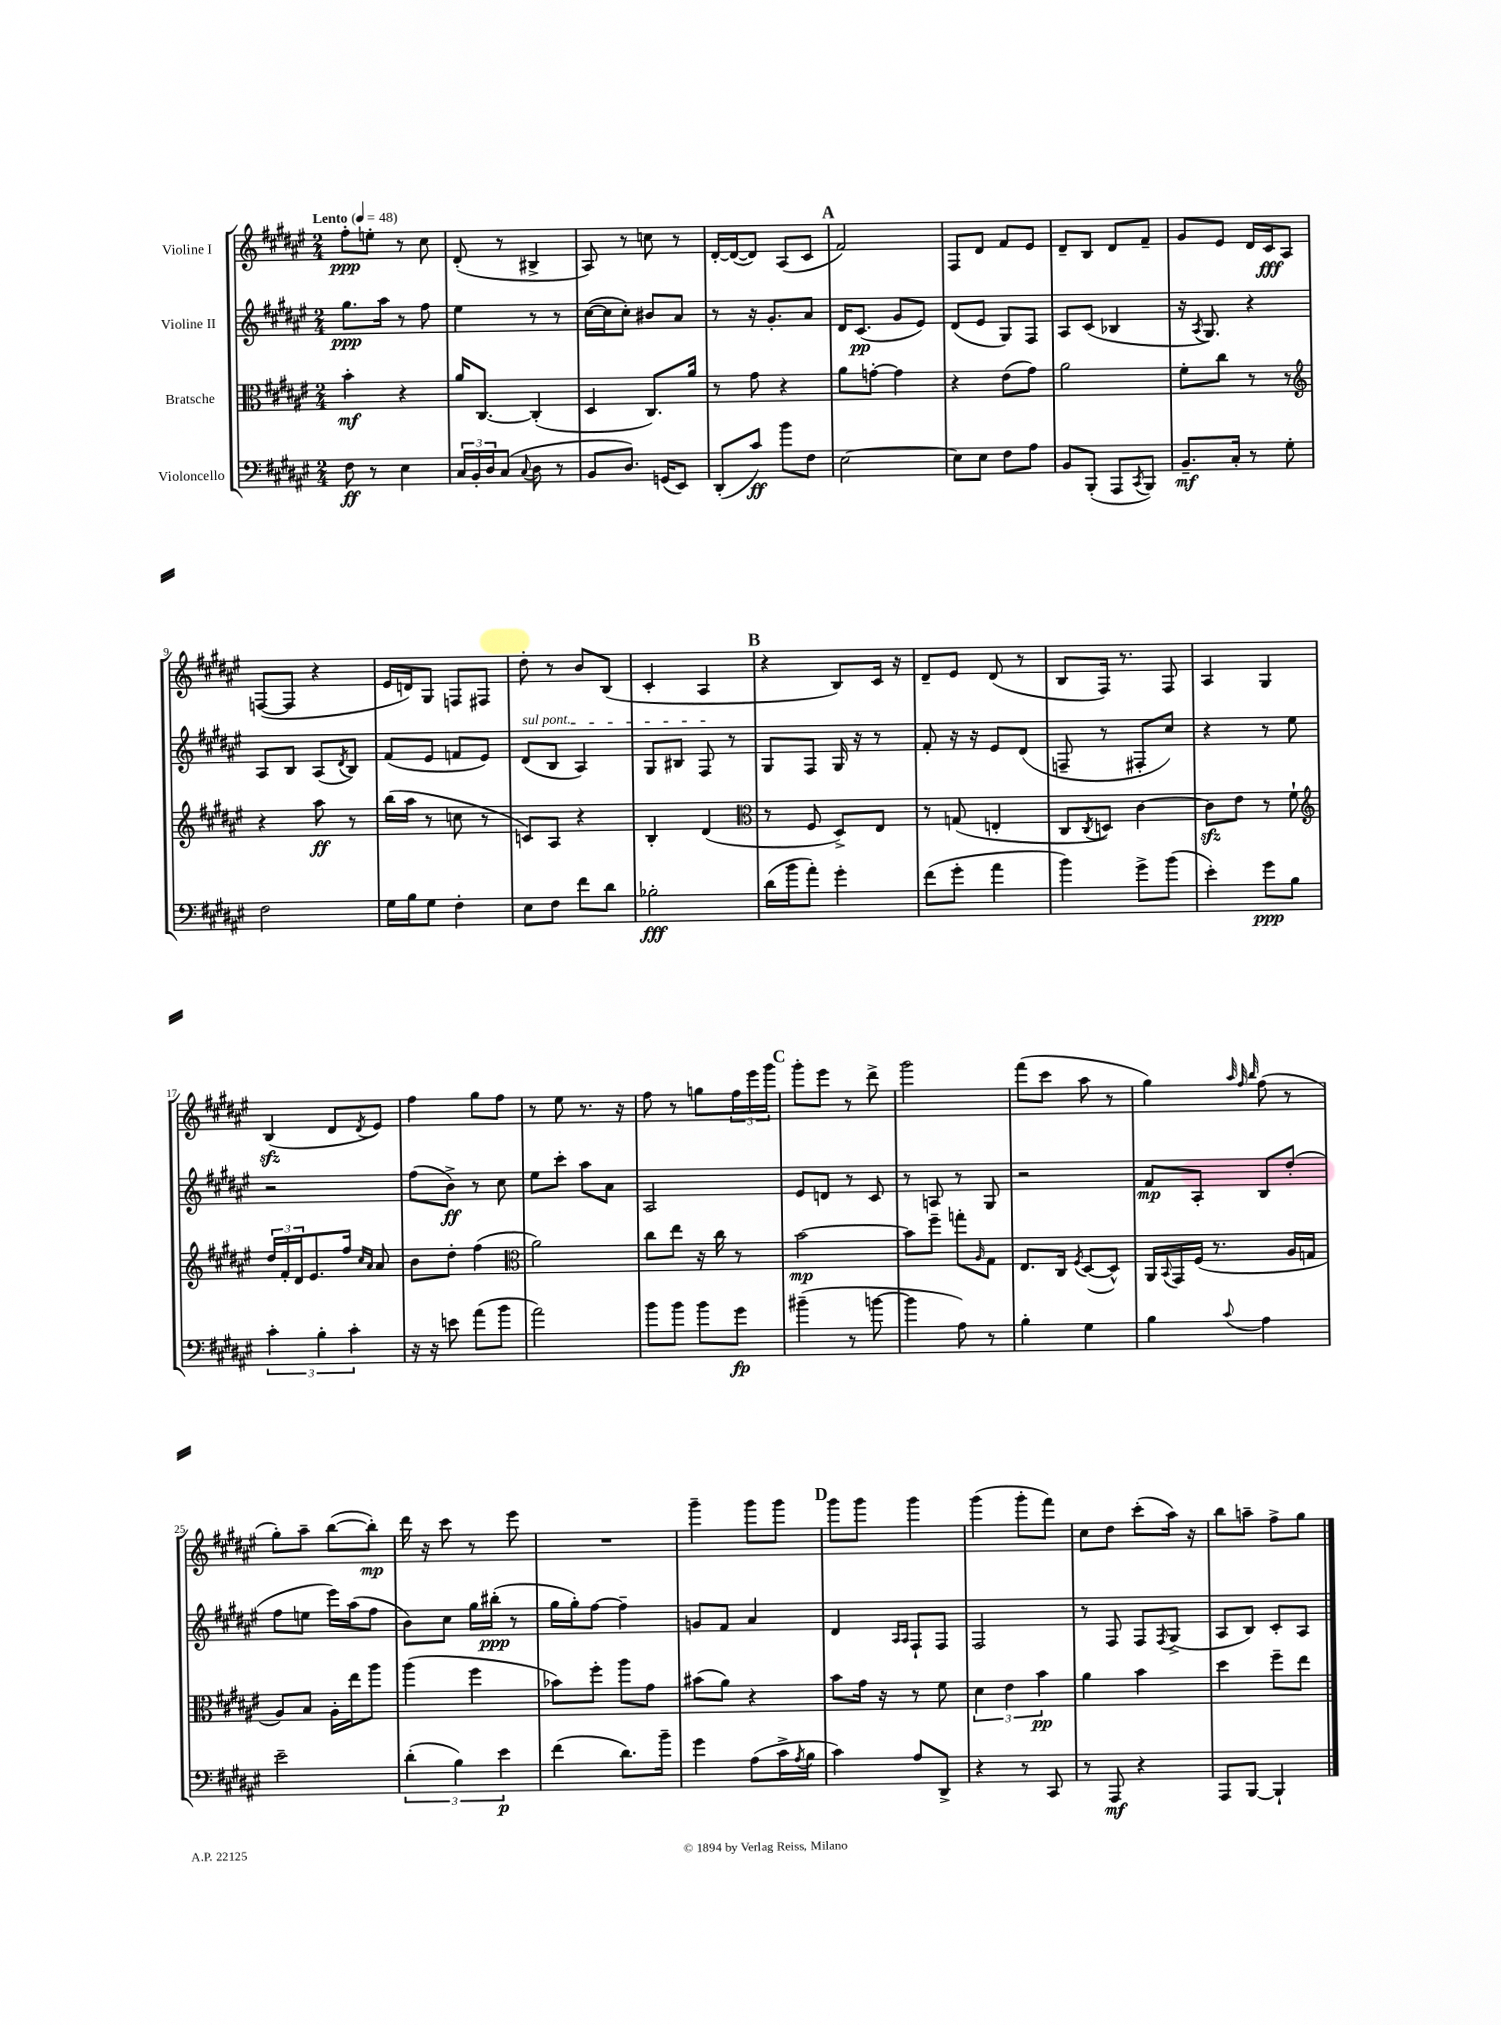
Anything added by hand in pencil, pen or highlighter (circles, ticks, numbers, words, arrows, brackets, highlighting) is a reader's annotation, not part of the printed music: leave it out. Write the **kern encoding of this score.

**kern	**dynam	**kern	**dynam	**kern	**dynam	**kern	**dynam
*part4	*part4	*part3	*part3	*part2	*part2	*part1	*part1
*staff4	*staff4	*staff3	*staff3	*staff2	*staff2	*staff1	*staff1
*I"Violoncello	*	*I"Bratsche	*	*I"Violine II	*	*I"Violine I	*
*clefF4	*	*clefC3	*	*clefG2	*	*clefG2	*
*k[f#c#g#d#a#e#]	*	*k[f#c#g#d#a#e#]	*	*k[f#c#g#d#a#e#]	*	*k[f#c#g#d#a#e#]	*
*M2/4	*	*M2/4	*	*M2/4	*	*M2/4	*
*MM48	*	*MM48	*	*MM48	*	*MM48	*
=1	=1	=1	=1	=1	=1	=1	=1
!	!	!	!	!	!	!LO:TX:a:B:t=Lento	!
8F#\	ff	4b'\	mf	8.gg#\L	ppp	8ff#'\L	ppp
8r	.	.	.	.	.	8een'\J	.
.	.	.	.	16aa#\Jk	.	.	.
4E#\	.	4r	.	8r	.	8r	.
.	.	.	.	8ff#\	.	8cc#\	.
=2	=2	=2	=2	=2	=2	=2	=2
24C#/LL	.	16a#/KL	.	4ee#\	.	(8d#'/	.
24BB'/	.	.	.	.	.	.	.
.	.	[8.C#/J	.	.	.	.	.
24D#/J	.	.	.	.	.	.	.
(8C#/J	.	.	.	.	.	8r	.
8qqC#/	.	.	.	.	.	.	.
8D#\	.	(4C#'/]	.	8r	.	4B#X^/	.
8r	.	.	.	8r	.	.	.
=3	=3	=3	=3	=3	=3	=3	=3
8BB/L	.	4D#/	.	([16cc#\LL	.	8A#/)	.
.	.	.	.	16cc#\J]	.	.	.
8.D#/J)	.	.	.	8cc#'\J)	.	8r	.
.	.	8.C#/L)	.	8b#X/L	.	8ccn\	.
(16GGn/KL	.	.	.	.	.	.	.
8EE#/J)	.	.	.	8a#/J	.	8r	.
.	.	16a#/Jk	.	.	.	.	.
=4	=4	=4	=4	=4	=4	=4	=4
(8DD#'/L	.	8r	.	8r	.	[16d#'/LL	.
.	.	.	.	.	.	(16d#/J_	.
8c#/J)	ff	8g#\	.	16r	.	8d#/J])	.
.	.	.	.	8.g#'/L	.	.	.
8b\L	.	4r	.	.	.	(8A#/L	.
8F#\J	.	.	.	8a#/J	.	8c#/J	.
!!LO:REH:place=s1:t=A
=5	=5	=5	=5	=5	=5	=5	=5
[2E#\	.	8a#\L	.	16d#/KL	.	2f#/)	.
.	.	.	.	(8.c#/J	pp	.	.
.	.	[8gn'\J	.	.	.	.	.
.	.	4g\]	.	8g#/L	.	.	.
.	.	.	.	8e#/J)	.	.	.
=6	=6	=6	=6	=6	=6	=6	=6
8E#\L]	.	4r	.	(8d#/L	.	8F#/L	.
8E#\J	.	.	.	8e#/J	.	8d#/J	.
8F#\L	.	(8e#\L	.	8G#/L)	.	8f#/L	.
8A#\J	.	8g#\J)	.	8F#/J	.	8e#/J	.
=7	=7	=7	=7	=7	=7	=7	=7
8BB/L	.	2a#\	.	8A#/L	.	8d#~/L	.
(8BBB'/J	.	.	.	(8c#/J	.	8B/J	.
8AAA#/L	.	.	.	4B-X/	.	8d#/L	.
8qCC#/	.	.	.	.	.	.	.
8BBB/J)	.	.	.	.	.	8f#~/J	.
=8	=8	=8	=8	=8	=8	=8	=8
8.BB~/L	mf	8f#'\L	.	16r	.	8g#/L	.
.	.	.	.	8qA#/	.	.	.
.	.	.	.	8.G#/)	.	.	.
.	.	8cc#\J	.	.	.	8e#/J	.
16C#'/Jk	.	.	.	.	.	.	.
8r	.	8r	.	4r	.	16d#/LL	.
.	.	.	.	.	.	16c#/J	fff
8G#'\	.	8r	.	.	.	8A#/J	.
!!LO:LB:g=z
=9	=9	=9	=9	=9	=9	=9	=9
*	*	*clefG2	*	*	*	*	*
2F#\	.	4r	.	8A#/L	.	([8Fn/L	.
.	.	.	.	8B/J	.	8F/J]	.
.	.	8aa#\	ff	(8A#/L	.	4r	.
.	.	.	.	8qd#/	.	.	.
.	.	8r	.	8B/J)	.	.	.
=10	=10	=10	=10	=10	=10	=10	=10
16G#\LL	.	(16bb\LL	.	(8f#/L	.	16e#/LL	.
16B\J	.	16aa#\JJ	.	.	.	16dn/J)	.
8G#\J	.	8r	.	8e#/J	.	8G#/J	.
4F#'\	.	8ccn\	.	8fn/L	.	8Fn/L	.
.	.	8r	.	8e#/J)	.	8F#X/J	.
=11	=11	=11	=11	=11	=11	=11	=11
!	!	!	!	!LO:TX:a:i:t=sul pont.	!	!	!
8E#\L	.	8cn/L)	.	(8d#/L	.	8dd#'\	.
8F#\J	.	8A#/J	.	8B/J	.	8r	.
8f#\L	.	4r	.	4A#/)	.	8b/L	.
8d#\J	.	.	.	.	.	(8B/J	.
=12	=12	=12	=12	=12	=12	=12	=12
2B-X'\	fff	4B'/	.	8G#/L	.	4c#'/	.
.	.	.	.	8B#X/J	.	.	.
.	.	(4d#/	.	8F#/	.	4A#/	.
.	.	.	.	8r	.	.	.
!!LO:REH:place=s1:t=B
=13	=13	=13	=13	=13	=13	=13	=13
*	*	*clefC3	*	*	*	*	*
(16d#\LL	.	8r	.	8G#/L	.	4r	.
16b\J	.	.	.	.	.	.	.
8a#'\J)	.	8F#/	.	8F#/J	.	.	.
4g#'\	.	8D#^/L)	.	16G#/	.	8B/L)	.
.	.	.	.	16r	.	.	.
.	.	8E#/J	.	8r	.	16c#/Jk	.
.	.	.	.	.	.	16r	.
=14	=14	=14	=14	=14	=14	=14	=14
(8f#\L	.	8r	.	8f#'/	.	8d#~/L	.
8g#'\J	.	(8Gn/	.	16r	.	8e#/J	.
.	.	.	.	16r	.	.	.
4a#\	.	4En'/	.	8e#/L	.	(8d#/	.
.	.	.	.	(8d#/J	.	8r	.
=15	=15	=15	=15	=15	=15	=15	=15
4b\)	.	8C#/L	.	8Fn~/	.	8B/L	.
.	.	8qC#/	.	.	.	.	.
.	.	8Dn/J)	.	8r	.	16F#/Jk)	.
.	.	.	.	.	.	8.r	.
8g#^\L	.	[4c#\	.	8F#X'/L	.	.	.
(8b\J	.	.	.	8cc#/J)	.	8F#/	.
=16	=16	=16	=16	=16	=16	=16	=16
4e#'\)	.	8c#zz\L]	.	4r	.	4A#/	.
.	.	8e#\J	.	.	.	.	.
8g#\L	ppp	8r	.	8r	.	4G#/	.
8B\J	.	8f#`\	.	8ee#\	.	.	.
!!LO:LB:g=z
=17	=17	=17	=17	=17	=17	=17	=17
*	*	*clefG2	*	*	*	*	*
6c#'\	.	24dd#/LL	.	2r	.	(4Bzz/	.
.	.	24f#'/	.	.	.	.	.
.	.	24d#/J	.	.	.	.	.
.	.	8.e#/	.	.	.	.	.
6B'\	.	.	.	.	.	.	.
.	.	.	.	.	.	8d#/L	.
.	.	16ff#/Jk	.	.	.	.	.
6c#'\	.	.	.	.	.	.	.
.	.	16qqcc#/LL	.	.	.	.	.
.	.	16qqa#/JJ	.	.	.	8qd#/	.
.	.	8a#/	.	.	.	8e#/J)	.
=18	=18	=18	=18	=18	=18	=18	=18
16r	.	8b\L	.	(8ff#\L	.	4ff#\	.
16r	.	.	.	.	.	.	.
8en\	.	8dd#'\J	.	8b^\J)	ff	.	.
(8a#\L	.	(4ff#\	.	8r	.	8gg#\L	.
8b\J	.	.	.	8cc#\	.	8ff#\J	.
=19	=19	=19	=19	=19	=19	=19	=19
*	*	*clefC3	*	*	*	*	*
2a#\)	.	2a#\)	.	8ee#\L	.	8r	.
.	.	.	.	8ccc#'\J	.	8ee#\	.
.	.	.	.	8aa#\L	.	8.r	.
.	.	.	.	8a#\J	.	.	.
.	.	.	.	.	.	16r	.
=20	=20	=20	=20	=20	=20	=20	=20
8b\L	.	8cc#\L	.	2A#/	.	8ff#\	.
8b\J	.	8ee#\J	.	.	.	8r	.
8b\L	.	16r	.	.	.	8ggn\L	.
.	.	16cc#\	.	.	.	.	.
8g#\J	fp	8r	.	.	.	24ff#\L	.
.	.	.	.	.	.	24eee#\	.
.	.	.	.	.	.	24ggg#\JJ	.
!!LO:REH:place=s1:t=C
=21	=21	=21	=21	=21	=21	=21	=21
(4b#X~\	.	[2b\	mp	8e#/L	.	8ggg#'\L	.
.	.	.	.	8dn/J	.	8eee#\J	.
8r	.	.	.	8r	.	8r	.
[8bn\	.	.	.	8c#/	.	8ddd#^\	.
=22	=22	=22	=22	=22	=22	=22	=22
4b\]	.	8b\L]	.	8r	.	2ggg#\	.
.	.	8ff#~\J	.	8An/	.	.	.
8A#\)	.	8ggn'\L	.	8r	.	.	.
.	.	16qqA#/	.	.	.	.	.
8r	.	8G#\J	.	8G#/	.	.	.
=23	=23	=23	=23	=23	=23	=23	=23
4B'\	.	8.E#/L	.	2r	.	(8fff#\L	.
.	.	.	.	.	.	8ccc#\J	.
.	.	16C#/Jk	.	.	.	.	.
.	.	8qF#/	.	.	.	.	.
4G#\	.	([8D#/L	.	.	.	8aa#\	.
.	.	8D#^^/J])	.	.	.	8r	.
=24	=24	=24	=24	=24	=24	=24	=24
4B\	.	16AA#/LL	.	8f#/L	mp	4gg#\)	.
.	.	8qqBB/	.	.	.	.	.
.	.	16GG#/	.	.	.	.	.
.	.	(16F#/JJ	.	8A#'/J	.	.	.
.	.	8.r	.	.	.	.	.
.	.	.	.	.	.	32qqaa#/	.
.	.	.	.	.	.	32qqff#/	.
8qqc#/	.	.	.	.	.	32qqbb/	.
4A#\	.	.	.	8B/L	.	(8ff#\	.
.	.	16A#/LL	.	(8dd#'/J	.	8r	.
.	.	16Gn/JJ	.	.	.	.	.
!!LO:LB:g=z
=25	=25	=25	=25	=25	=25	=25	=25
2e#~\	.	8A#/L)	.	8ff#\L	.	8gg#'\L)	.
.	.	8B/J	.	8een\J	.	8aa#~\J	.
.	.	16A#'\LL	.	16eee#\LL)	.	([8bb\L	.
.	.	16ee#\J	.	(16aa#\J	.	.	.
.	.	8aa#\J	.	8ff#\J	.	8bb'\J])	mp
=26	=26	=26	=26	=26	=26	=26	=26
(6d#'\	.	(4aa#\	.	8b\L)	.	16ddd#\	.
.	.	.	.	.	.	16r	.
.	.	.	.	8cc#\J	.	8ccc#\	.
6B\)	.	.	.	.	.	.	.
.	.	4ff#\	.	16gg#\LL	.	8r	.
.	.	.	.	(16bb#X'\JJ	ppp	.	.
6e#\	p	.	.	.	.	.	.
.	.	.	.	8r	.	8eee#\	.
=27	=27	=27	=27	=27	=27	=27	=27
(4f#\	.	8b-X\L)	.	16gg#\LL	.	2r	.
.	.	.	.	16gg#'\J)	.	.	.
.	.	8ff#'\J	.	[8ff#\J	.	.	.
8.d#\L)	.	8aa#\L	.	4ff#~\]	.	.	.
.	.	8g#\J	.	.	.	.	.
16b~\Jk	.	.	.	.	.	.	.
=28	=28	=28	=28	=28	=28	=28	=28
4g#\	.	(8b#X\L	.	8gn/L	.	4ggg#~\	.
.	.	8a#\J)	.	8f#/J	.	.	.
(8A#\L	.	4r	.	4a#/	.	8ggg#\L	.
16c#^\L	.	.	.	.	.	8ggg#\J	.
8qA#/	.	.	.	.	.	.	.
16B\JJ	.	.	.	.	.	.	.
!!LO:REH:place=s1:t=D
=29	=29	=29	=29	=29	=29	=29	=29
4c#\)	.	8b\L	.	4d#/	.	8ggg#\L	.
.	.	16g#\Jk	.	.	.	8ggg#\J	.
.	.	16r	.	.	.	.	.
.	.	.	.	16qqA#/LL	.	.	.
.	.	.	.	16qqA#/JJ	.	.	.
8A#/L	.	8r	.	8F#`/L	.	4ggg#\	.
8DD#^/J	.	8f#\	.	8F#/J	.	.	.
=30	=30	=30	=30	=30	=30	=30	=30
4r	.	6d#\	.	2F#/	.	(4ggg#\	.
.	.	6e#\	.	.	.	.	.
8r	.	.	.	.	.	8ggg#'\L	.
.	.	6b\	pp	.	.	.	.
8CC#/	.	.	.	.	.	8fff#\J)	.
=31	=31	=31	=31	=31	=31	=31	=31
8r	.	4a#\	.	8r	.	8cc#\L	.
8AAA#/	mf	.	.	8F#/	.	8dd#\J	.
4r	.	4b\	.	8F#/L	.	(8ccc#'\L	.
.	.	.	.	8qF#/	.	.	.
.	.	.	.	(8G#^/J	.	16aa#\Jk)	.
.	.	.	.	.	.	16r	.
=32	=32	=32	=32	=32	=32	=32	=32
8AAA#/L	.	4dd#\	.	8A#/L	.	8bb\L	.
[8BBB/J	.	.	.	8B/J)	.	8aan~\J	.
4BBB`/]	.	8ff#~\L	.	8c#'/L	.	8ff#^\L	.
.	.	8ee#\J	.	8A#/J	.	8gg#\J	.
==	==	==	==	==	==	==	==
*-	*-	*-	*-	*-	*-	*-	*-
